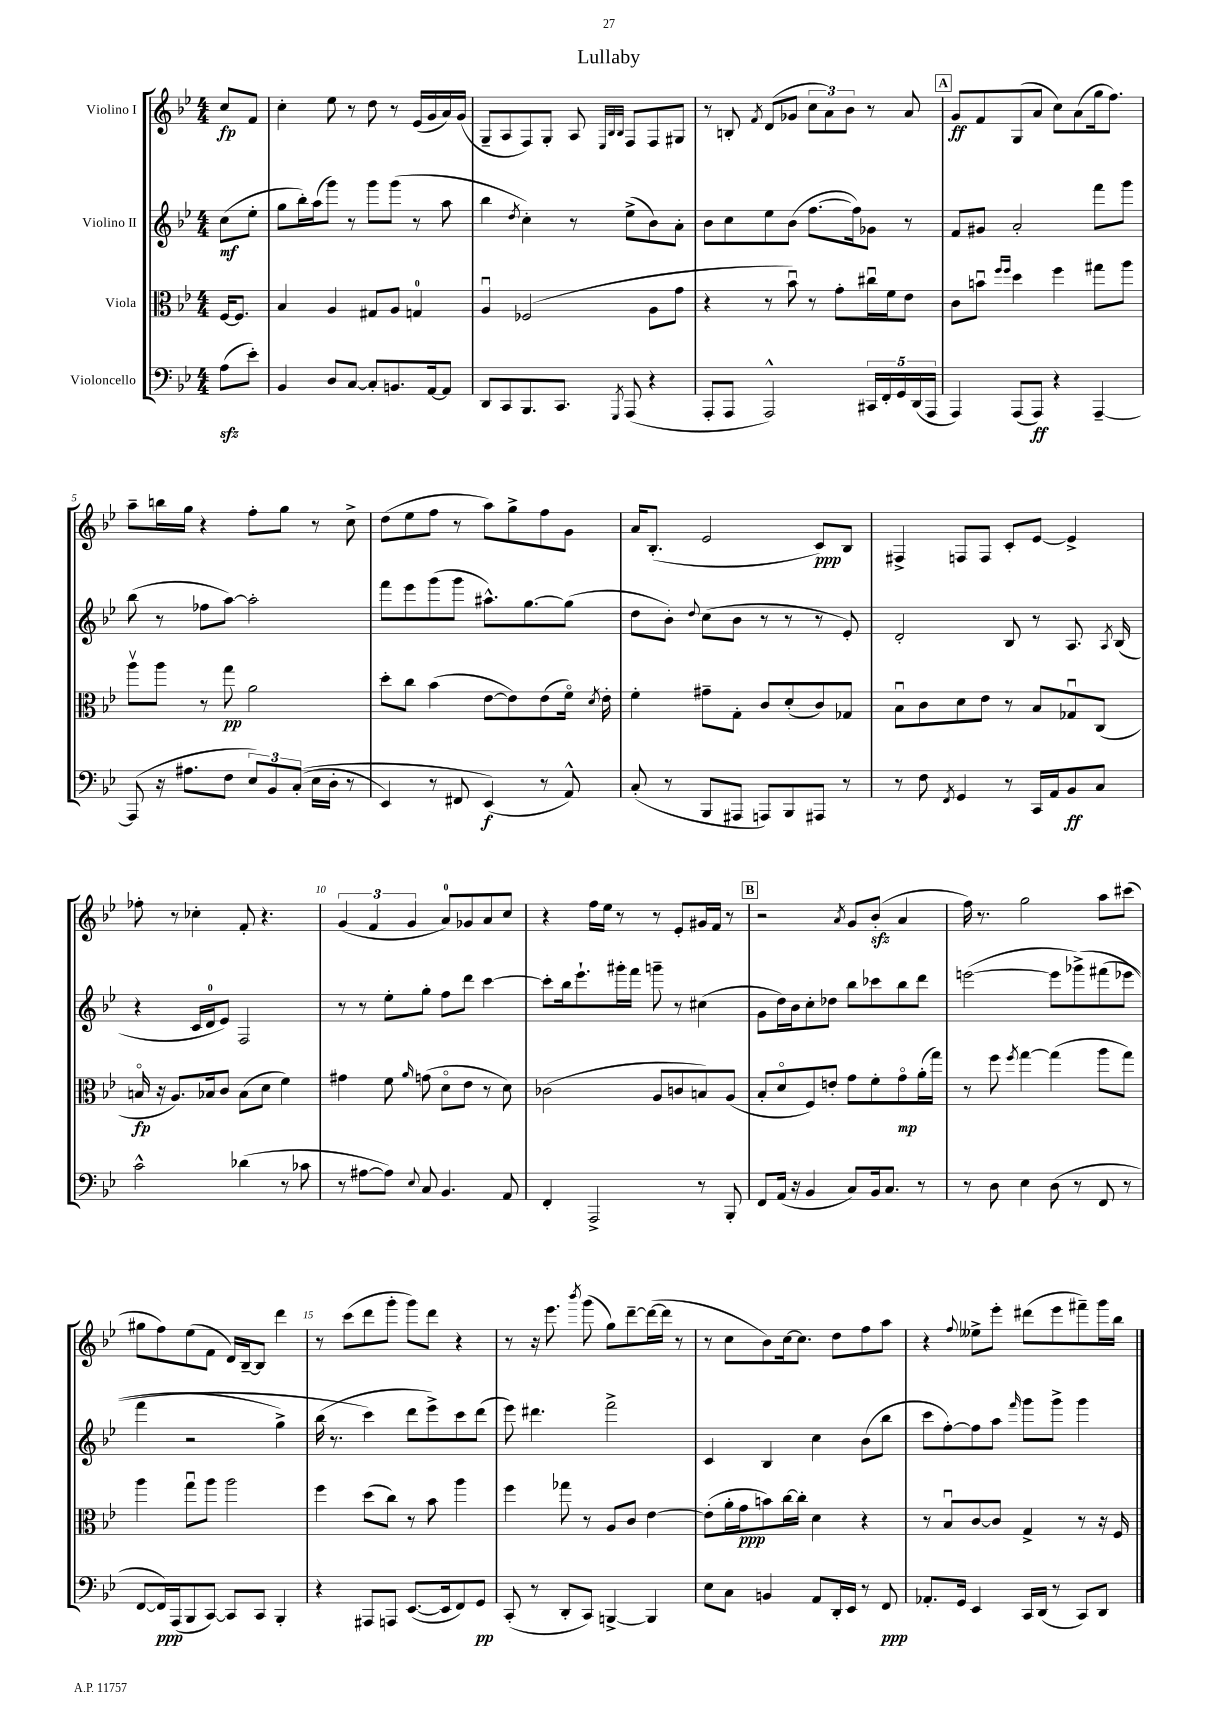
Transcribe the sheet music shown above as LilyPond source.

\header { title = "Lullaby" }
<<
\new StaffGroup <<
\new Staff = "s0" \with { instrumentName = "Violino I" } {
    \clef treble \key bes \major \numericTimeSignature \time 4/4 \partial 4
    \autoBeamOff c''8[\fp f'8] |
    c''4-. ees''8 r8 d''8 r8 ees'16[( g'16 a'16) g'16]( |
    g8[-- a8 f8) g8]-. a8 \grace { ees32[ bes32 bes32] } f8[ f8 gis8] |
    r8 b8-. \acciaccatura { f'8 } d'8[( ges'8] \tuplet 3/2 { c''8[ a'8) bes'8] } r8 a'8 |
    \mark \markup { \box "A" } g'8[\ff f'8 g8( a'8] c''8[) a'8( g''16 f''8.]) |
    a''8[-- b''16 g''16] r4 f''8[-. g''8] r8 c''8-> |
    d''8[( ees''8 f''8] r8 a''8[) g''8-> f''8 g'8] |
    a'16[ bes8.]-.( ees'2 c'8[\ppp) bes8] |
    fis4-> f8[ f8] c'8[-. ees'8]~ ees'4-> |
    fes''8-. r8 ces''4-. f'8-. r4. |
    \tuplet 3/2 { g'4( f'4 g'4 } a'8[-0) ges'8 a'8 c''8] |
    r4 f''16[ ees''16] r8 r8 ees'8[-. gis'16 f'16] r8 |
    \mark \markup { \box "B" } r2 \acciaccatura { a'8 } g'8[ bes'8]-.\sfz( a'4 |
    f''16) r8. g''2 a''8[ cis'''8]( |
    gis''8[ f''8) ees''8( f'8] d'16[) bes16~-- bes8] d'''4 |
    r8 c'''8[( d'''8 g'''8]-. g'''8[) d'''8] r4 |
    r8 r16 ees'''8. \acciaccatura { bes'''8 } g'''8( g''8[) d'''8~-- d'''16~( d'''16] r8 |
    r8 c''8[ bes'8) c''16~ c''8.] d''8[ f''8 a''8] |
    r4 \appoggiatura { f''8 } eeses''8[-> ees'''8]-. dis'''8[( ees'''8 fis'''8--) g'''16 bes''16] \bar "|." |
}
\new Staff = "s1" \with { instrumentName = "Violino II" } {
    \clef treble \key bes \major \numericTimeSignature \time 4/4 \partial 4
    \autoBeamOff c''8[\mf( ees''8]-. |
    g''8[ bes''16-.) a''16( g'''8]) r8 g'''8[ g'''8]( r8 a''8 |
    bes''4 \acciaccatura { d''8 } c''4-.) r8 ees''8[->( bes'8) a'8]-. |
    bes'8[ c''8 ees''8 bes'8]( f''8.[~ f''16) ges'8] r8 |
    \mark \markup { \box "A" } f'8[ gis'8] a'2-. f'''8[ g'''8] |
    bes''8( r8 fes''8[ a''8]~) a''2-. |
    f'''8[ ees'''8 g'''8( g'''8] ais''8.[-^) g''8.~ g''8]( |
    d''8[ bes'8]-.) \appoggiatura { d''8 } c''8[( bes'8] r8 r8 r8 ees'8-.) |
    d'2-. bes8 r8 a8. \acciaccatura { a8 } bes16( |
    r4 c'16[ d'16-0 ees'8]) f2 |
    r8 r8 ees''8[-. g''8]-. f''8[ d'''8] c'''4~ |
    c'''8[-. bes''16 ees'''8.-! gis'''16-. f'''16] g'''8-- r8 cis''4( |
    \mark \markup { \box "B" } g'8[ d''16) bes'16 c''8-. des''8] bes''8[ ces'''8 bes''8 d'''8] |
    e'''2~( e'''8[ ges'''8->)\( fis'''8( ees'''8] |
    f'''4 r2 g''4->) |
    bes''16( r8. c'''4\) d'''8[ ees'''8->) c'''8 d'''8]( |
    ees'''8) dis'''4. f'''2-> |
    c'4 bes4 c''4 bes'8[( bes''8] |
    c'''8[ f''8~-.) f''8 a''8] \grace { f'''16 } g'''8[ g'''8]-> g'''4 \bar "|." |
}
\new Staff = "s2" \with { instrumentName = "Viola" } {
    \clef alto \key bes \major \numericTimeSignature \time 4/4 \partial 4
    \autoBeamOff f16[~ f8.] |
    bes4 a4 gis8[ a8] g4-0 |
    a4\downbow fes2( a8[ g'8] |
    r4 r8 bes'8\downbow) r8 g'8[-. cis''16\downbow f'16 ees'8] |
    \mark \markup { \box "A" } c'8[ b'8]\downbow \grace { f''16[ f''16] } d''4 f''4 gis''8[ a''8] |
    a''8[\upbow a''8] r8 g''8\pp a'2 |
    d''8[-. c''8] bes'4( ees'8[~ ees'8) ees'8( f'16]\flageolet) \acciaccatura { d'8 } ees'16-. |
    f'4-. gis'8[-- g8]-. c'8[ d'8-.( c'8) ges8] |
    bes8[\downbow c'8 d'8 ees'8] r8 bes8[ ges8\downbow c8]( |
    b16\flageolet\fp r16 a8.[) bes16 c'8] bes8[( d'8] f'4) |
    gis'4 f'8 \grace { a'16 } g'8( d'8[\flageolet ees'8] r8 d'8) |
    ces'2( a8[ c'8 b8) a8]( |
    \mark \markup { \box "B" } bes8[-. d'8\flageolet f8) e'8]-. g'8[ f'8-. g'8\flageolet\mp a'16-.( g''16]) |
    r8 f''8 \acciaccatura { f''8 } g''4~ g''4( a''8[ g''8]) |
    a''4 g''8[\downbow a''8] a''2 |
    f''4 d''8[( c''8]) r8 bes'8 a''4 |
    f''4 ges''8 r8 a8[ c'8] ees'4~ |
    ees'8[-.( a'16-. g'16\ppp b'8) c''16~ c''16]-. d'4 r4 |
    r8 bes8[\downbow c'8~ c'8] g4-> r8 r16 f16 \bar "|." |
}
\new Staff = "s3" \with { instrumentName = "Violoncello" } {
    \clef bass \key bes \major \numericTimeSignature \time 4/4 \partial 4
    \autoBeamOff a8[\sfz( ees'8]-.) |
    bes,4 d8[ c8]~ c8[-. b,8. a,16~ a,8] |
    d,8[ c,8 bes,,8. c,8.] \acciaccatura { g,,8 } a,,8( r4 |
    a,,8[-. a,,8] a,,2-^) \tuplet 5/4 { cis,16[ f,16-. g,16 d,16( a,,16] } |
    \mark \markup { \box "A" } a,,4) a,,8[( a,,8]\ff) r4 a,,4~-- |
    a,,8( r16 ais8.[ f8] \tuplet 3/2 { ees8[) bes,8 c8]-.(\( } ees16[ d16]-. r8 |
    ees,4) r8 fis,8 ees,4\f(\) r8 a,8-^) |
    c8-.( r8 bes,,8[ ais,,8] a,,8[) bes,,8 ais,,8] r8 |
    r8 f8 \acciaccatura { f,8 } g,4 r8 c,16[ a,16 bes,8\ff c8] |
    c'2-^ des'4( r8 ces'8 |
    r8 ais8[~ ais8]) \appoggiatura { ees8 } c8 bes,4. a,8 |
    f,4-. a,,2-> r8 bes,,8-. |
    \mark \markup { \box "B" } f,8[ a,16]( r16 bes,4 c8[) bes,16 c8.] r8 |
    r8 d8 ees4 d8( r8 f,8 r8 |
    f,8[~ f,16\ppp) a,,16( bes,,8 c,8]~) c,8[ c,8] bes,,4-. |
    r4 ais,,8[ a,,8] ees,8.[~( ees,16 f,8) g,8]\pp |
    c,8-.( r8 d,8[-. c,8]) b,,4~-> b,,4 |
    ees8[ c8] b,4 a,8[ d,16-. ees,16] r8 f,8\ppp |
    aes,8.[-. g,16] ees,4 c,16[ d,16]( r8 c,8[) d,8] \bar "|." |
}
>>
>>
\layout { \context { \Score \override BarNumber.break-visibility = ##(#f #t #t) barNumberVisibility = #(every-nth-bar-number-visible 5) } }
